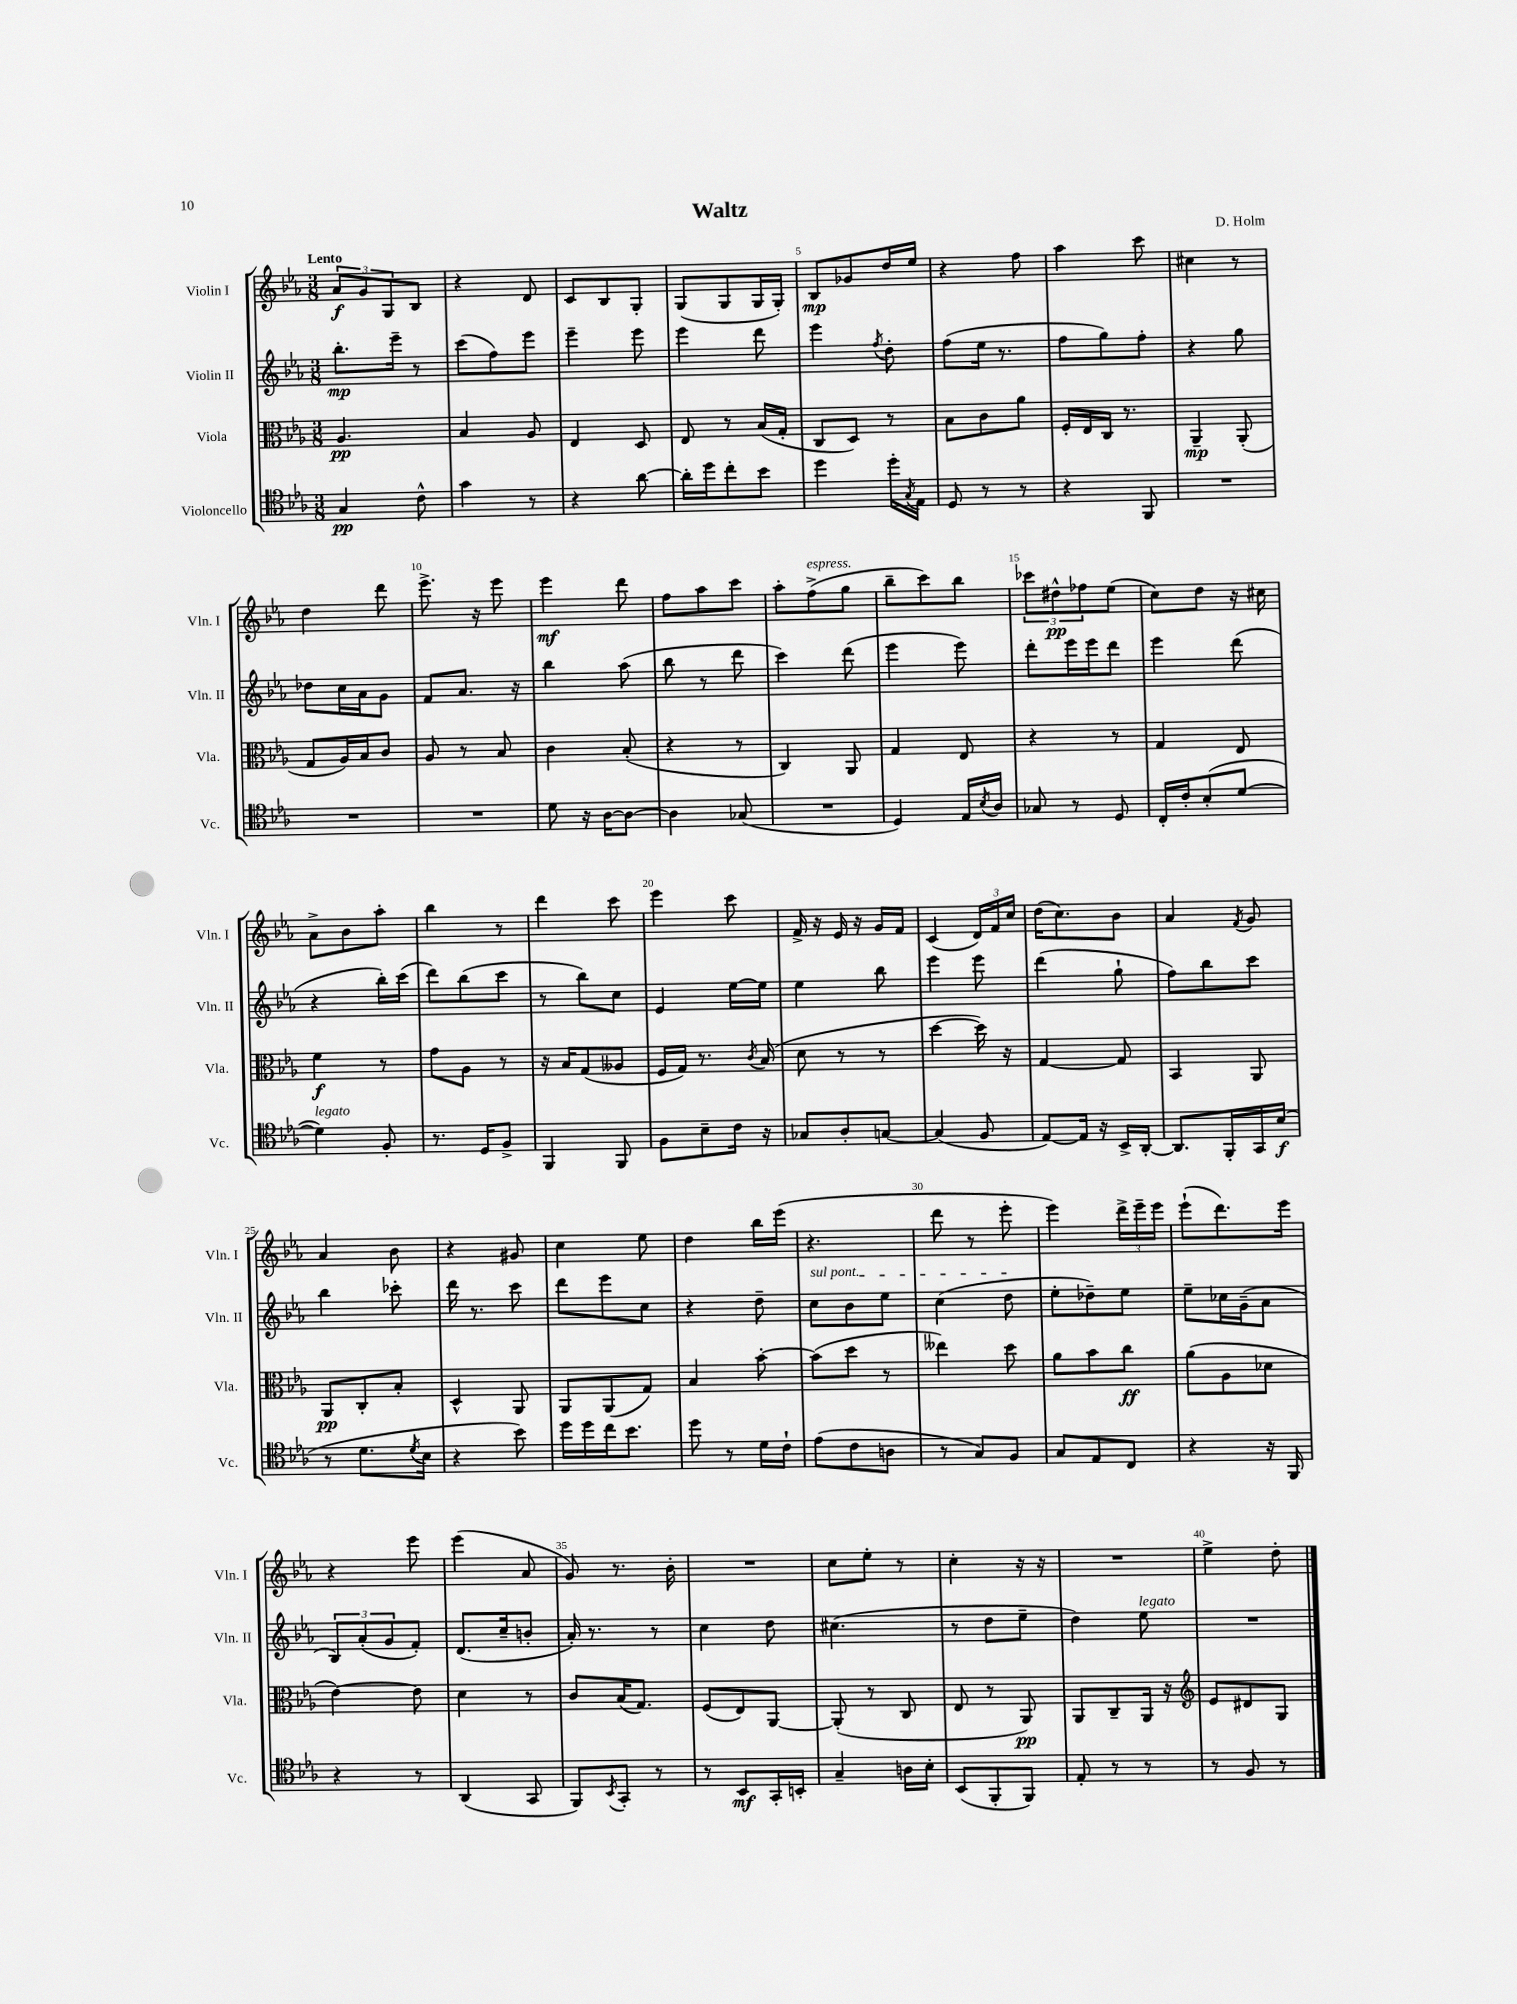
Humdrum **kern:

**kern	**kern	**kern	**kern
*staff4	*staff3	*staff2	*staff1
*clefC4	*clefC3	*clefG2	*clefG2
*k[b-e-a-]	*k[b-e-a-]	*k[b-e-a-]	*k[b-e-a-]
*M3/8	*M3/8	*M3/8	*M3/8
4G	4.A-	8.bb-'	12a-
.	.	.	12g
.	.	.	12G
.	.	16eee-~	.
8c^^	.	8r	8B-
=	=	=	=
4g	4B-	(8ccc	4r
.	.	8ff)	.
8r	8A-	8eee-	8d
=	=	=	=
4r	4E-	4eee-~	8c
.	.	.	8B-
[8a-	8D	8eee-	8G'
=	=	=	=
16a-']	8E-	4eee-	(8G
16dd	.	.	.
8cc'	8r	.	8G
8b-	(16B-	8ddd	16G
.	16G'	.	16G')
=	=	=	=
4dd	8C	4eee-	8B-
.	8D)	.	8g-
.	.	8qff	.
16dd'	8r	8dd'	16dd
8qG	.	.	.
16E-	.	.	16ee-
=	=	=	=
8D	8B-	(8ff	4r
8r	8c	16ee-	.
.	.	8.r	.
8r	8a-	.	8ff
=	=	=	=
4r	16F'	8ff	4aa-
.	16E-	.	.
.	16C	8gg)	.
.	8.r	.	.
8FF	.	8ff'	8ccc
=	=	=	=
4.r	4AA-~	4r	4cc#
.	(8AA-'	8gg	8r
=	=	=	=
4.r	8G	8dd-	4dd
.	16A-)	16cc	.
.	16B-	16a-	.
.	8c	8g	8ddd
=	=	=	=
4.r	8A-	8f	8.eee-^
.	8r	8.a-	.
.	.	.	16r
.	8B-	.	8eee-
.	.	16r	.
=	=	=	=
8d	4c	4bb-	4eee-
16r	.	.	.
[16A-	.	.	.
8A-_	(8B-'	(8aa-	8ddd
=	=	=	=
4A-]	4r	8bb-	8ff
.	.	8r	8aa-
(8G-	8r	8ddd	8ccc
=	=	=	=
4.r	4C)	4ccc)	8aa-'
.	.	.	(8ff^
.	8AA-	(8ddd	8gg
=	=	=	=
4D)	4G	4eee-	8bb-~
.	.	.	8ccc)
16E-	8E-	8eee-)	8bb-
8qB-	.	.	.
16A-	.	.	.
=	=	=	=
8G-	4r	8ddd'	12ccc-
.	.	.	12dd#^^
8r	.	16eee-	.
.	.	.	12ff-
.	.	16eee-	.
8D	8r	8ddd	(8ee-
=	=	=	=
16C'	4G	4eee-	8cc)
16c'	.	.	.
(8B-'	.	.	8dd
[8d	8E-	(8ddd	16r
.	.	.	16cc#
=	=	=	=
4d])	4f	4r	8a-^
.	.	.	8b-
8F'	8r	16bb-')	8aa-'
.	.	(16ccc	.
=	=	=	=
8.r	8g	8ddd)	4bb-
.	8A-	(8bb-	.
16D	.	.	.
8F^	8r	8ccc	8r
=	=	=	=
4FF	16r	8r	4ddd
.	16B-	.	.
.	(8G	8bb-)	.
8FF	8A--	8cc	8ccc
=	=	=	=
8F	16F	4e-	4eee-
.	16G)	.	.
8B-~	8.r	.	.
16c	.	[16ee-	8ccc
.	8qc	.	.
16r	(16B-	16ee-]	.
=	=	=	=
8G-	8d	4ee-	16f^
.	.	.	16r
8A-'	8r	.	16e-
.	.	.	16r
[8G	8r	8bb-	16g
.	.	.	16f
=	=	=	=
(4G]	[4dd	4eee-	(4c
8F	16dd])	8eee-	24d)
.	.	.	24f
.	16r	.	.
.	.	.	24cc
=	=	=	=
[8E-)	[4G	(4ddd	(16dd
.	.	.	8.cc)
16E-]	.	.	.
16r	.	.	.
16BB-^	8G]	8gg`	8b-
[16AA-'	.	.	.
=	=	=	=
8.AA-]	4BB-	8ff)	4a-
.	.	8bb-	.
16FF'	.	.	.
.	.	.	8qf
16GG	8AA-	8ccc	8g
(16B-	.	.	.
=	=	=	=
8r	8AA-	4bb-	4a-
8.d	8C'	.	.
.	8B-'	8ccc-'	8b-
8qd	.	.	.
16B-	.	.	.
=	=	=	=
4r	4D^^	16ddd	4r
.	.	8.r	.
8b-)	8AA-	8ccc	8g#
=	=	=	=
16dd	8AA-	8ddd	4cc
16dd	.	.	.
16cc	(8AA-	8eee-	.
8.b-	.	.	.
.	8G)	8cc	8ee-
=	=	=	=
8dd	4B-	4r	4dd
8r	.	.	.
16d	[8b-'	8dd~	16bb-
16c`	.	.	(16eee-
=	=	=	=
(8e-	(8b-]	8cc	4.r
8c	8dd	8b-	.
8A	8r	8ee-	.
=	=	=	=
8r	4ee--)	(4cc	8ddd
8G)	.	.	8r
8F	8dd	8dd	8eee-'
=	=	=	=
8G	8a-	8ee-'	4eee-)
8E-	8b-	8dd-~)	.
8C	8cc	8ee-	24ddd^
.	.	.	24eee-~
.	.	.	24eee-
=	=	=	=
4r	(8a-	8ee-~	(8eee-`
.	8A-	16cc-	8.ddd)
.	.	(16g~	.
16r	8d-	8a-	.
16FF	.	.	16eee-
=	=	=	=
4r	[4e-)	12B-)	4r
.	.	(12a-'	.
.	.	12g	.
8r	8e-]	8f')	8eee-
=	=	=	=
(4AA-	4d	(8.d	(4eee-
.	.	16cc~	.
8GG	8r	8b'	8a-
=	=	=	=
8FF)	8c	16a-')	8g)
.	.	8.r	.
8qBB-	.	.	.
8GG'	(16B-	.	8.r
.	8.G)	.	.
8r	.	8r	.
.	.	.	16b-'
=	=	=	=
8r	(8F	4cc	4.r
8BB-	8E-)	.	.
16GG'	[8AA-	8dd	.
16BB'	.	.	.
=	=	=	=
4G~	(8AA-']	(4.cc#	8cc
.	8r	.	8ee-'
16A	8C	.	8r
16B-'	.	.	.
=	=	=	=
(8BB-	8E-	8r	4cc'
8FF'	8r	8dd	.
8FF)	8AA-)	8ee-~	16r
.	.	.	16r
=	=	=	=
8E-'	8AA-	4dd)	4.r
8r	8C~	.	.
8r	16AA-	8ee-	.
.	16r	.	.
=	=	=	=
*	*clefG2	*	*
8r	8e-	4.r	4ee-^
8F	8d#	.	.
8r	8G	.	8dd'
==	==	==	==
*-	*-	*-	*-
